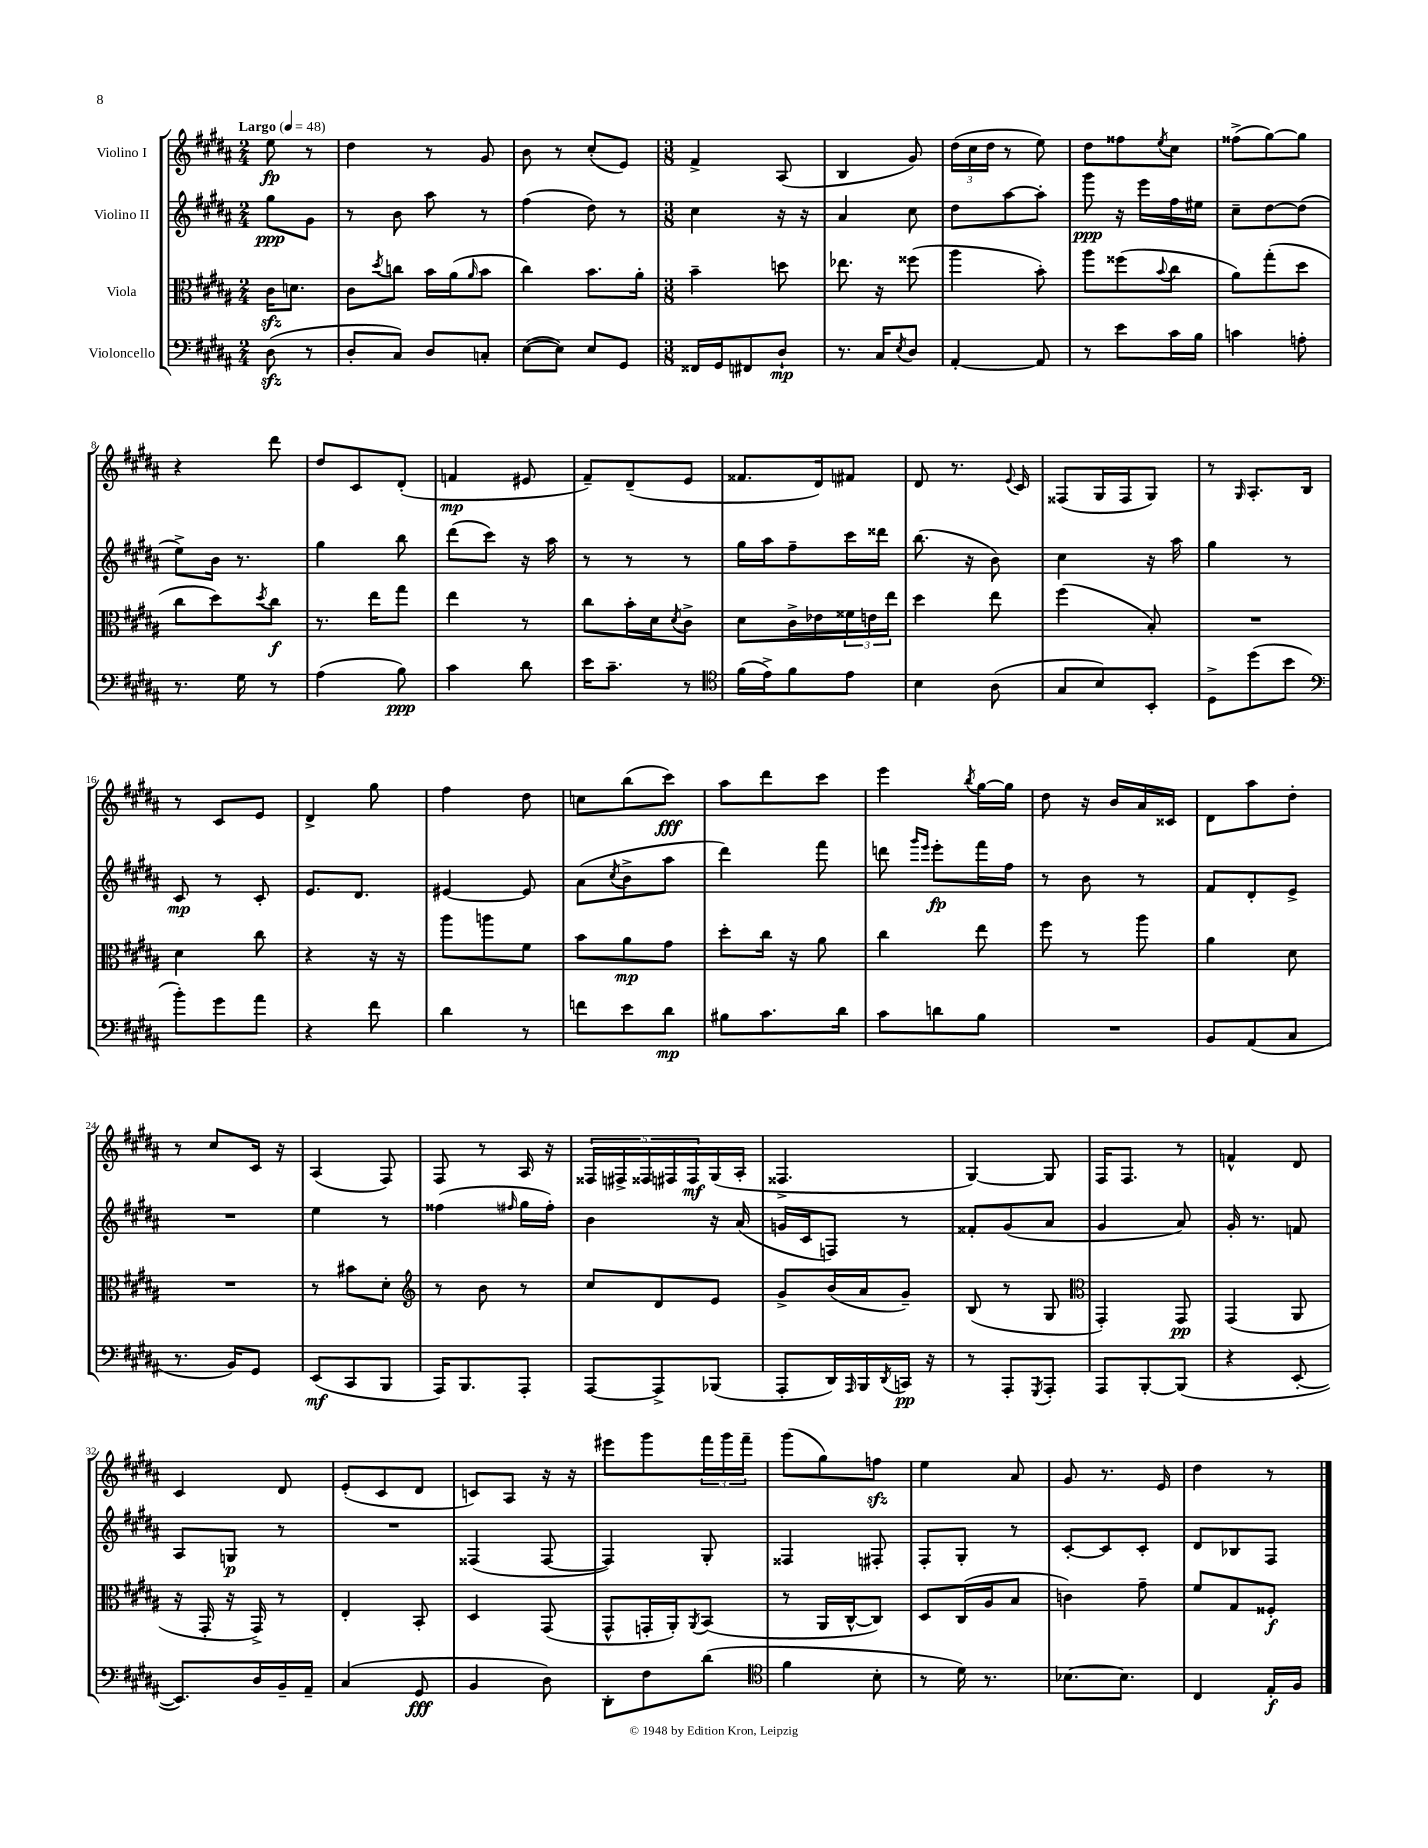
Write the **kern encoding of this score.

**kern	**kern	**kern	**kern
*staff4	*staff3	*staff2	*staff1
*clefF4	*clefC3	*clefG2	*clefG2
*k[f#c#g#d#a#]	*k[f#c#g#d#a#]	*k[f#c#g#d#a#]	*k[f#c#g#d#a#]
*M2/4	*M2/4	*M2/4	*M2/4
*MM48	*MM48	*MM48	*MM48
(8D#\	16c#\LK	8gg#\L	8ee\
.	8.d\J	.	.
8r	.	8g#\J	8r
=	=	=	=
8D#'/L	8c#\L	8r	4dd#\
.	8qdd#/	.	.
8C#/J)	8cc\J	8b\	.
8D#/L	16b\LL	8aa#\	8r
.	(16a#\J	.	.
.	16qqa#/	.	.
8C'/J	8b\J	8r	8g#/
=	=	=	=
([8E\L	4cc#\)	(4ff#\	8b\
8E\]J)	.	.	8r
8E/L	8.b\L	8dd#\)	(8cc#'/L
8GG#/J	.	8r	8e/J)
.	16a#'\Jk	.	.
=	=	=	=
*M3/8	*M3/8	*M3/8	*M3/8
16FF##/LL	4b~\	4cc#\	4f#^/
16GG#/J	.	.	.
8FF#/	.	.	.
8D#`/J	8dd\	16r	(8A#/
.	.	16r	.
=	=	=	=
8.r	8.ee-\	4a#/	4B/
16C#/LK	16r	.	.
8qE/	.	.	.
8D#/J	(8ff##\	8cc#\	8g#/)
=	=	=	=
[4AA#'/	4aa#\	8dd#\L	(24dd#\LL
.	.	.	24cc#\
.	.	.	24dd#\JJ
.	.	[8aa#\	8r
8AA#/]	8b'\)	8aa#'\]J	8ee\)
=	=	=	=
8r	8aa#\L	8ggg#\	8dd#\L
8e\L	(8ff##\	16r	8ff##\
.	.	16eee\LL	.
.	8qqb/	.	8qee/
16c#\L	8cc#\J	16ff#\	8cc#\J
16B\JJ	.	16ee#\JJ	.
=	=	=	=
4c\	8a#\L)	8cc#~\L	(8ff##^\L
.	(8gg#'\	[8dd#\	[8gg#\)
8A'\	8dd#\J	(8dd#\]J	8gg#\]J
=	=	=	=
8.r	8cc#\L	8ee^\L)	4r
.	8dd#\)	16b\Jk	.
16G#\	.	8.r	.
.	8qdd#/	.	.
8r	8cc#\J	.	8ddd#\
=	=	=	=
(4A#\	8.r	4gg#\	8dd#/L
.	.	.	8c#/
.	16ee\LK	.	.
8B\)	8gg#\J	8bb\	(8d#'/J
=	=	=	=
4c#\	4ee\	(8ddd#\L	4f/
.	.	8ccc#\J)	.
8d#\	8r	16r	8e#/
.	.	16aa#\	.
=	=	=	=
16e\LK	8cc#\L	8r	8f#~/L)
8.c#~\J	.	.	.
.	16b'\L	8r	(8d#~/
.	16d#\J	.	.
.	8qd#/	.	.
8r	8c#^\J	8r	8e/J
=	=	=	=
*clefC4	*	*	*
(16f#\LL	8d#\L	16gg#\LL	8.f##/L
16e^\J)	.	16aa#\J	.
8f#\	16c#^\L	8ff#~\	.
.	16e-\	.	16d#/k)
8e\J	24f##\	16ccc#\L	8f#/J
.	24e\	.	.
.	.	16ddd##\JJ	.
.	24ee\JJ	.	.
=	=	=	=
4B\	4dd#\	(8.bb\	8d#/
.	.	.	8.r
.	.	16r	.
(8A#\	8ee\	8b\)	.
.	.	.	8qqe/
.	.	.	16c#/
=	=	=	=
8G#/L	(4ff#\	4cc#\	(8F##/L
8B/)	.	.	16G#/L
.	.	.	16F##/J
8BB'/J	8B'/)	16r	8G#/J)
.	.	16aa#\	.
=	=	=	=
8D#^\L	4.r	4gg#\	8r
.	.	.	16qqG#/
(8dd#\	.	.	8.A#'/L
8b\J	.	8r	.
.	.	.	16B/Jk
=	=	=	=
*clefF4	*	*	*
8b'\L)	4d#\	8c#/	8r
8g#\	.	8r	8c#/L
8a#\J	8cc#\	8c#'/	8e/J
=	=	=	=
4r	4r	8.e/L	4d#^/
.	.	8.d#/J	.
8f#\	16r	.	8gg#\
.	16r	.	.
=	=	=	=
4d#\	8aa#\L	[4e#/	4ff#\
.	8aa\	.	.
8r	8f#\J	8e#/]	8dd#\
=	=	=	=
8f\L	8b\L	(8a#\L	8cc\L
.	.	8qcc#/	.
8e\	8a#\	8b^\	(8bb\
8d#\J	8g#\J	8aa#\J	8ccc#\J)
=	=	=	=
8B#\L	8dd#'\L	4ddd#\)	8aa#\L
8.c#\	16cc#\Jk	.	8ddd#\
.	16r	.	.
.	8a#\	8fff#\	8ccc#\J
16d#\Jk	.	.	.
=	=	=	=
8c#\L	4cc#\	8ddd\	4eee\
.	.	16qqggg#/LL	.
.	.	16qqeee/JJ	.
8d\	.	8eee'\L	.
.	.	.	8qbb/
8B\J	8ee\	16fff#\L	[16gg#\LL
.	.	16ff#\JJ	16gg#\]JJ
=	=	=	=
4.r	8ff#\	8r	8dd#\
.	8r	8b\	16r
.	.	.	16b/LL
.	8aa#\	8r	16a#/
.	.	.	16c##/JJ
=	=	=	=
8BB/L	4a#\	8f#/L	8d#\L
(8AA#/	.	8d#'/	8aa#\
8C#/J	8d#\	8e^/J	8dd#'\J
=	=	=	=
8.r	4.r	4.r	8r
.	.	.	8cc#/L
16BB/LK)	.	.	.
8GG#/J	.	.	16c#/Jk
.	.	.	16r
=	=	=	=
(8EE/L	8r	4ee\	(4A#/
8CC#/	8b#\L	.	.
8BBB/J	8d#'\J	8r	8F#/)
=	=	=	=
*	*clefG2	*	*
16AAA#/LK)	8r	(4ff##\	8F#/
8.BBB/	.	.	.
.	8b\	.	8r
.	.	16qqff#/	.
8AAA#'/J	8r	16gg#\LL	16A#/
.	.	16ff#'\JJ)	16r
=	=	=	=
[8AAA#/L	8cc#/L	4b\	20F##/LL
.	.	.	20F#^/
.	.	.	20F##/
8AAA#^/]	8d#/	.	.
.	.	.	20F#/
.	.	.	20F#/
(8BBB-/J	8e/J	16r	(16G#/
.	.	(16a#/	16A#'/JJ
=	=	=	=
8AAA#'/L	8g#^/L	16g/LL	4.F##^/
.	.	16c#/J	.
16DD#/L)	(16b/L	8F/J)	.
16qqAAA#/	.	.	.
16BBB/	16a#/J	.	.
8qDD#/	.	.	.
16CC/JJ	8g#~/J)	8r	.
16r	.	.	.
=	=	=	=
8r	(8B/	8f##'/L	[4G#/)
8AAA#'/L	8r	(8g#/	.
8qGGG#/	.	.	.
8AAA#'/J	8G#/	8a#/J	8G#/]
=	=	=	=
*	*clefC3	*	*
8AAA#/L	4GG#'/)	4g#/	16F#/LK
.	.	.	8.F#/J
[8BBB'/	.	.	.
(8BBB/]J	8GG#/	8a#/)	8r
=	=	=	=
4r	(4GG#/	16g#'/	4f^^/
.	.	8.r	.
[8EE'/	8AA#/	8f/	8d#/
=	=	=	=
8.EE/]L)	16r	8A#/L	4c#/
.	16GG#'/	.	.
.	16r	8G/J	.
16D#/L	16GG#^/)	.	.
16BB~/	8r	8r	8d#/
16AA#~/JJ	.	.	.
=	=	=	=
(4C#/	4E'/	4.r	(8e'/L
.	.	.	8c#/
8GG#/	8BB'/	.	8d#/J
=	=	=	=
4BB/	4D#/	(4F##/	8c/L)
.	.	.	8A#/J
8D#\)	(8GG#/	[8F##/	16r
.	.	.	16r
=	=	=	=
8DD#'\L	8GG#^^/L	4F##/])	8eee#\L
8F#\	16GG'/L	.	8ggg#\
.	16AA#'/J)	.	.
.	8qAA#/	.	.
(8d#\J	(8BB/J	8G#'/	24fff#\L
.	.	.	24ggg#\
.	.	.	24fff#~\JJ
=	=	=	=
*clefC4	*	*	*
4f#\	8r	4F##/	(8ggg#\L
.	16AA#/LL	.	8gg#\)
.	[16C#^^/J	.	.
8B'\	8C#/]J)	8F#'/	8ff\J
=	=	=	=
8r	8D#/L	8F#'/L	4ee\
16d#\)	(16C#/L	8G#'/J	.
8.r	16A#/J	.	.
.	8B/J	8r	8a#/
=	=	=	=
[8.B-\L	4c\)	[8c#'/L	8g#/
.	.	8c#/]	8.r
8.B-\]J	.	.	.
.	8g#~\	8c#'/J	.
.	.	.	16e/
=	=	=	=
4C#/	8f#/L	8d#/L	4dd#\
.	8G#/	8B-/	.
16E'/LL	8F##'/J	8F#/J	8r
16F#/JJ	.	.	.
==	==	==	==
*-	*-	*-	*-
